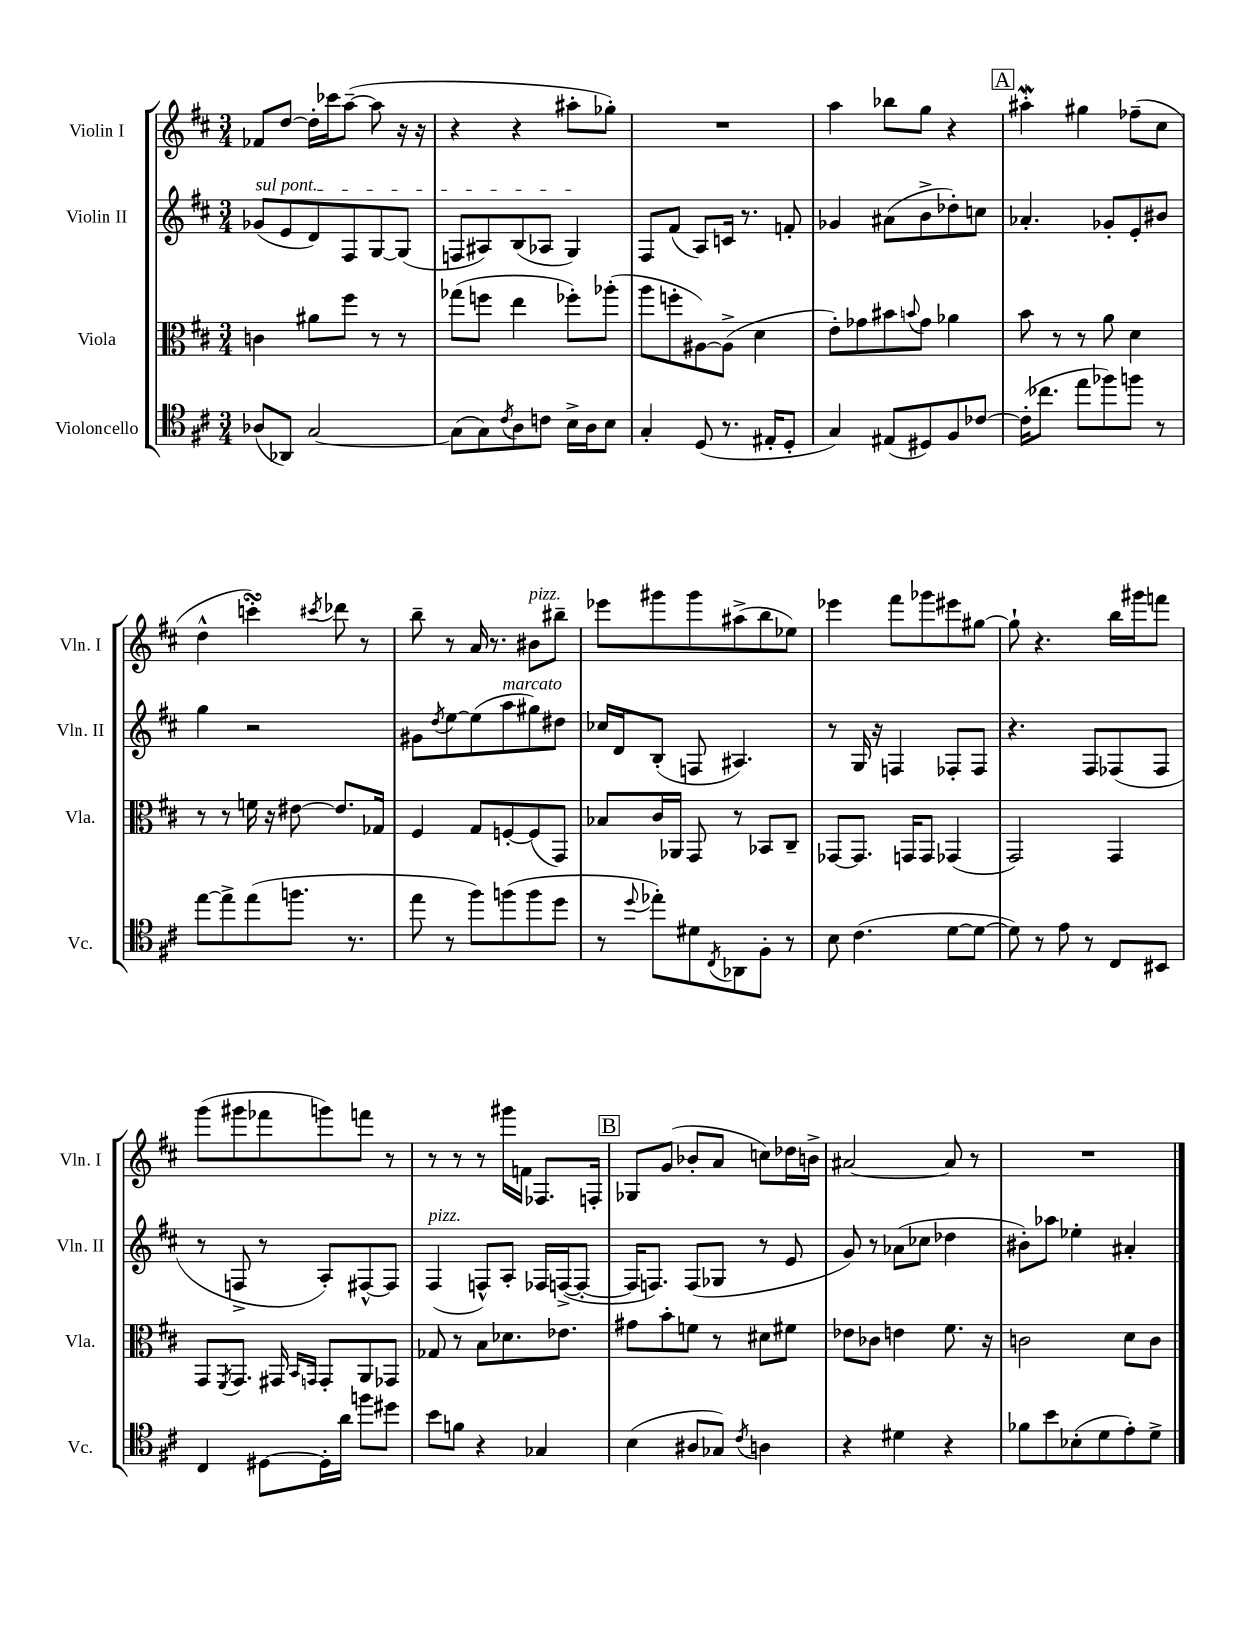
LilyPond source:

<<
\new StaffGroup <<
\new Staff = "s0" \with { instrumentName = "Violin I" shortInstrumentName = "Vln. I" } {
    \clef treble \key d \major \numericTimeSignature \time 3/4
    fes'8 d''8~ d''16-. ces'''16 a''8~--( a''8 r16 r16 |
    r4 r4 ais''8-. ges''8-.) |
    R2. |
    a''4 bes''8 g''8 r4 |
    \mark \markup { \box "A" } ais''4-.\mordent gis''4 fes''8--( cis''8 |
    d''4-^ c'''4-.\turn) \acciaccatura { cis'''8 } des'''8 r8 |
    b''8-- r8 a'16 r8. bis'8^\markup { \italic "pizz." } bis''8-- |
    ees'''8 gis'''8 gis'''8 ais''8->( b''8 ees''8) |
    ees'''4 fis'''8 ges'''8 eis'''8 gis''8~ |
    gis''8-! r4. b''16 gis'''16 f'''8 |
    g'''8( gis'''8 fes'''8 g'''8) f'''8 r8 |
    r8 r8 r8 gis'''16 f'16 fes8. f16-. |
    \mark \markup { \box "B" } ges8 g'8( bes'8-. a'8 c''8) des''16 b'16-> |
    ais'2~ ais'8 r8 |
    R2. \bar "|." |
}
\new Staff = "s1" \with { instrumentName = "Violin II" shortInstrumentName = "Vln. II" } {
    \clef treble \key d \major \numericTimeSignature \time 3/4
    \once \override TextSpanner.bound-details.left.text = \markup { \italic "sul pont." } ges'8\startTextSpan( e'8 d'8) fis8 g8~ g8( |
    f8 ais8) b8( aes8 g4\stopTextSpan) |
    fis8 fis'8( a8) c'16 r8. f'8-. |
    ges'4 ais'8( b'8-> des''8-.) c''8 |
    \mark \markup { \box "A" } aes'4.-. ges'8-. e'8-. bis'8 |
    g''4 r2 |
    gis'8 \acciaccatura { d''8 } e''8~ e''8( a''8^\markup { \italic "marcato" } gis''8) dis''8 |
    ces''16 d'16 b8-.( f8 ais4.) |
    r8 g16 r16 f4 fes8-. fes8 |
    r4. fis8 fes8( fes8 |
    r8 f8-> r8 a8-.) fis8~-^ fis8 |
    fis4^\markup { \italic "pizz." }( f8-^) a8-. fes16 f16~->( f8~-. |
    \mark \markup { \box "B" } f16 f8.) f8( ges8 r8 e'8 |
    g'8) r8 aes'8( ces''8 des''4 |
    bis'8-.) aes''8 ees''4-. ais'4-. \bar "|." |
}
\new Staff = "s2" \with { instrumentName = "Viola" shortInstrumentName = "Vla." } {
    \clef alto \key d \major \numericTimeSignature \time 3/4
    c'4 ais'8 fis''8 r8 r8 |
    ges''8( f''8 e''4 fes''8-.) aes''8-.( |
    a''8 f''8-. ais8~) ais8->( d'4 |
    e'8-.) ges'8 bis'8 \appoggiatura { b'8 } ges'8 aes'4 |
    \mark \markup { \box "A" } b'8 r8 r8 a'8 d'4 |
    r8 r8 f'16 r16 eis'8~ eis'8. ges16 |
    fis4 g8 f8~-. f8( g,8) |
    bes8 cis'16 aes,16 g,8 r8 bes,8 cis8-- |
    ges,8~ ges,8. g,16 g,8 ges,4( |
    g,2) g,4 |
    g,8 \acciaccatura { fis,8 } g,8. gis,16 \grace { b,16 g,16 } g,8-. a,8 ges,8 |
    ges8 r8 b8 des'8. ees'8. |
    \mark \markup { \box "B" } gis'8 b'8-. f'8 r8 dis'8 fis'8 |
    ees'8 ces'8 e'4 fis'8. r16 |
    c'2 d'8 c'8 \bar "|." |
}
\new Staff = "s3" \with { instrumentName = "Violoncello" shortInstrumentName = "Vc." } {
    \clef tenor \key d \major \numericTimeSignature \time 3/4
    aes8( aes,8) g2~ |
    g8( g8) \acciaccatura { cis'8 } a8 c'8 b16-> a16 b8 |
    g4-. d8( r8. eis16-. d8-. |
    g4) eis8( dis8) fis8 ces'8~ |
    \mark \markup { \box "A" } ces'16-.( ces''8. e''8 fes''8) f''8 r8 |
    e''8~ e''8-> e''8( f''8. r8. |
    e''8 r8 fis''8) f''8( f''8 d''8 |
    r8 \appoggiatura { d''8 } ees''8-.) dis'8 \acciaccatura { cis8 } aes,8 fis8-. r8 |
    b8 cis'4.( d'8~ d'8~ |
    d'8) r8 e'8 r8 cis8 bis,8 |
    cis4 dis8~ dis16-. a'16 f''8 dis''8 |
    b'8 f'8 r4 ges4 |
    \mark \markup { \box "B" } b4( ais8 ges8) \acciaccatura { cis'8 } a4 |
    r4 dis'4 r4 |
    fes'8 b'8 bes8-.( d'8 e'8-.) d'8-> \bar "|." |
}
>>
>>
\layout { \context { \Score \remove "Bar_number_engraver" } }
